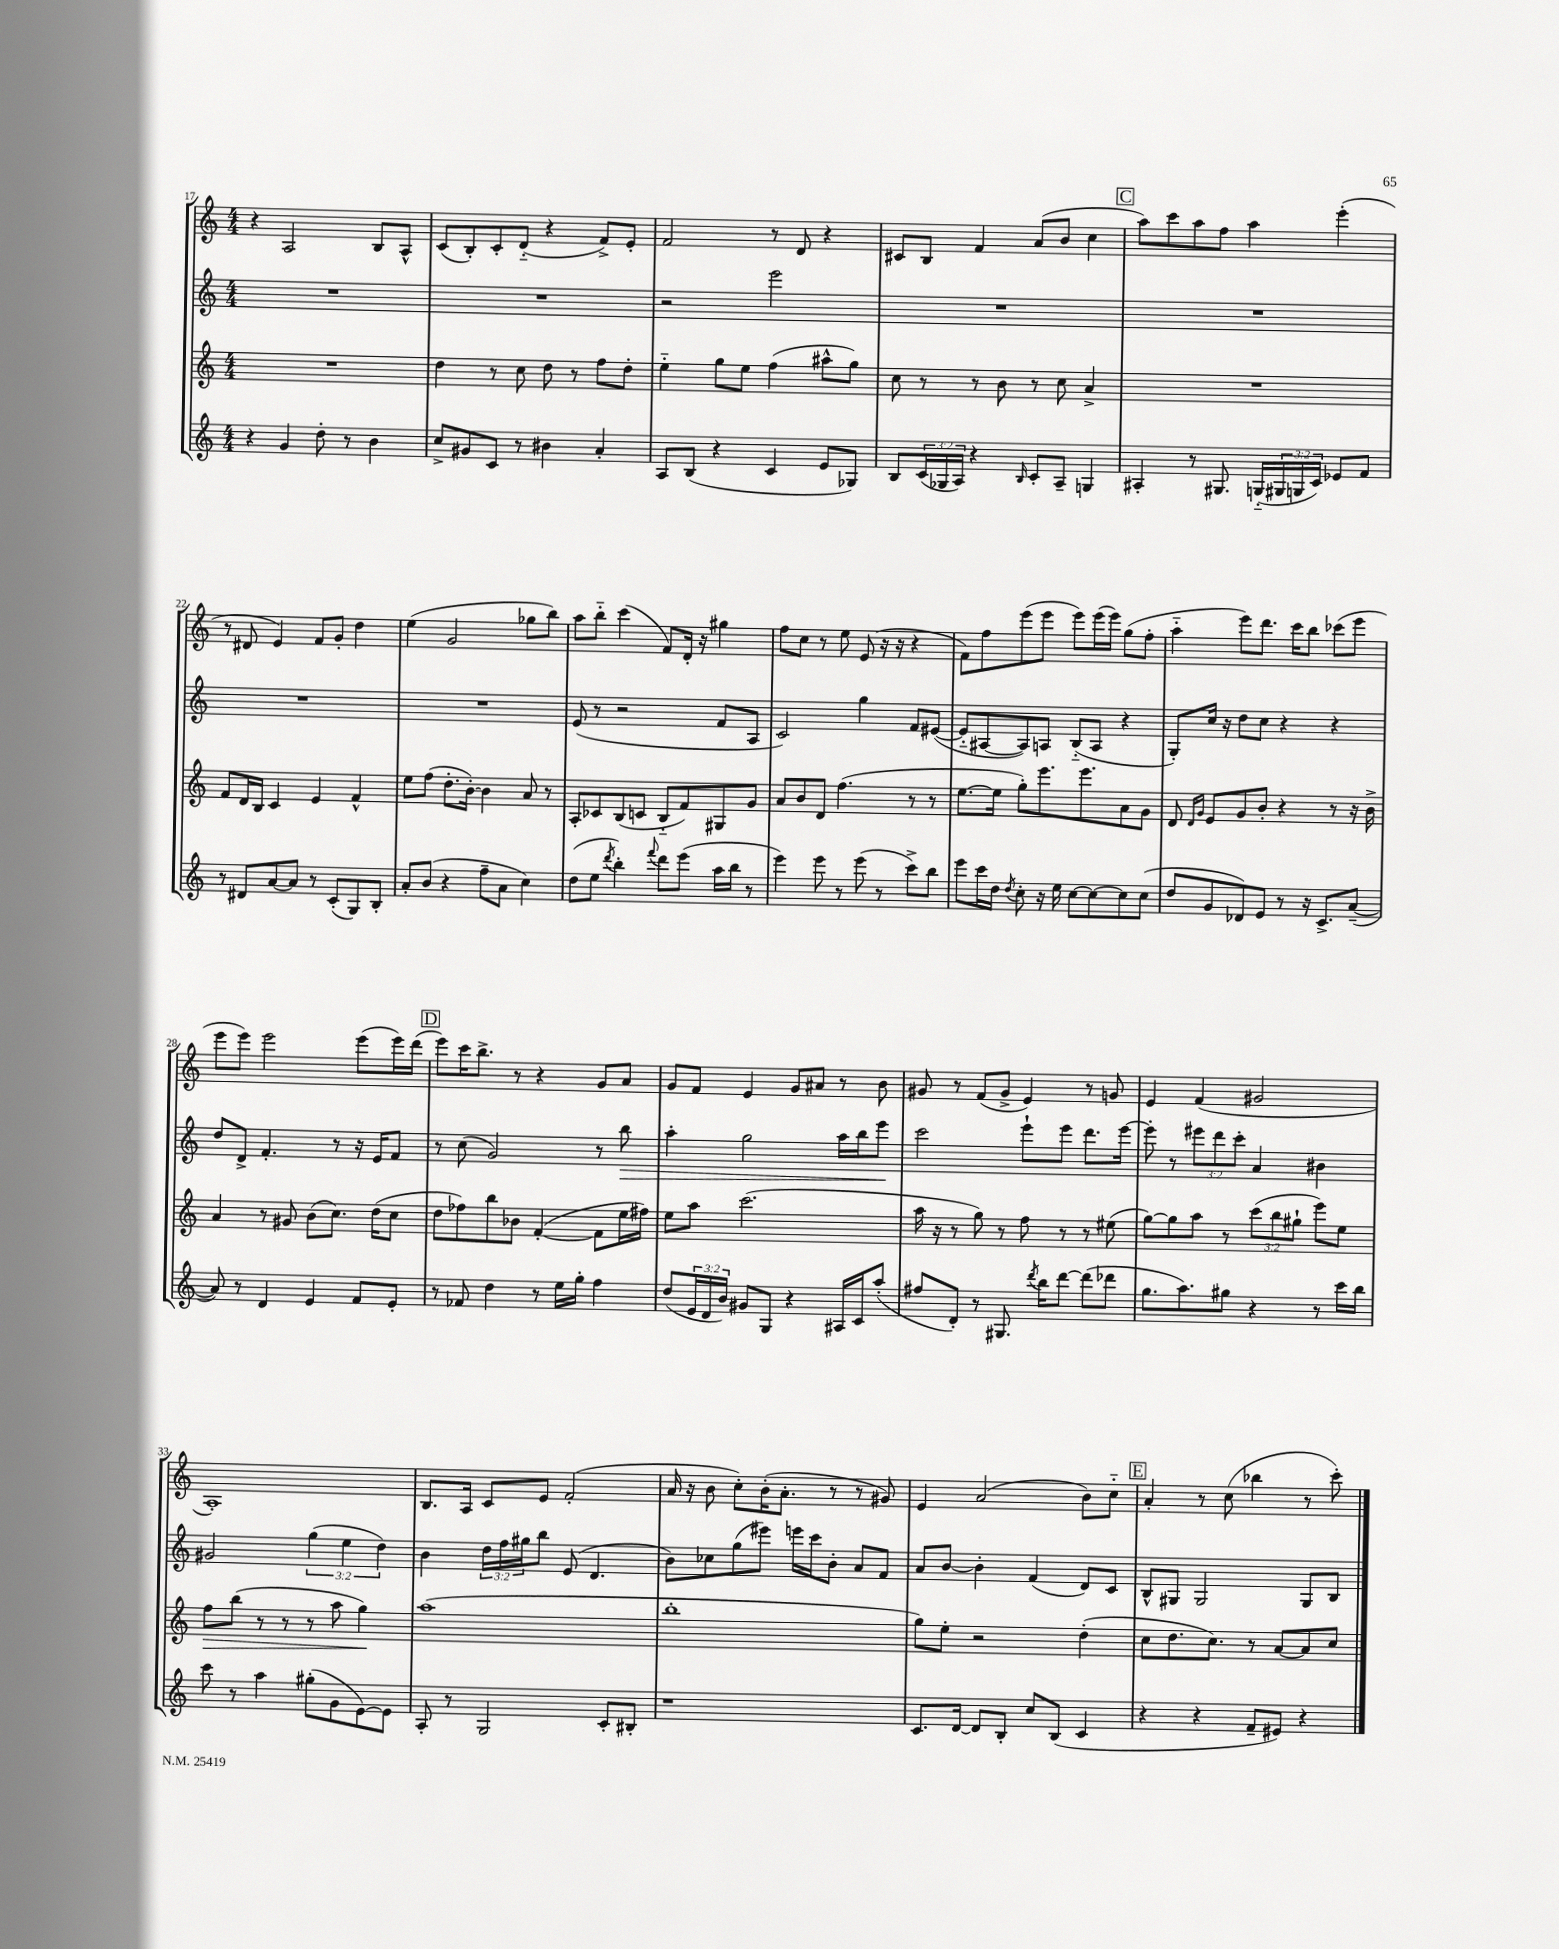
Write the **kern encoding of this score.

**kern	**kern	**dynam	**kern	**dynam	**kern
*part4	*part3	*part3	*part2	*part2	*part1
*staff4	*staff3	*staff3	*staff2	*staff2	*staff1
*clefG2	*clefG2	*	*clefG2	*	*clefG2
*k[]	*k[]	*	*k[]	*	*k[]
*M4/4	*M4/4	*	*M4/4	*	*M4/4
=17	=17	=17	=17	=17	=17
4r	1r	.	1r	.	4r
4g/	.	.	.	.	2A/
8dd'\	.	.	.	.	.
8r	.	.	.	.	.
4b\	.	.	.	.	8B/L
.	.	.	.	.	8A^^/J
=18	=18	=18	=18	=18	=18
8cc^/L	4dd\	.	1r	.	(8c/L
8g#X/	.	.	.	.	8B'/)
8c/J	8r	.	.	.	8c'/
8r	8cc\	.	.	.	(8d/J
4b#X\	8dd\	.	.	.	4r
.	8r	.	.	.	.
4a'/	8ff\L	.	.	.	8f^/L)
.	8dd'\J	.	.	.	8e'/J
=19	=19	=19	=19	=19	=19
8A/L	4ee\	.	2r	.	2f/
(8B/J	.	.	.	.	.
4r	8gg\L	.	.	.	.
.	8ee\J	.	.	.	.
4c/	(4ff\	.	2eee\	.	8r
.	.	.	.	.	8d/
8e/L	8aa#X^^\L	.	.	.	4r
8G-X/J)	8gg\J)	.	.	.	.
=20	=20	=20	=20	=20	=20
8B/L	8cc\	.	1r	.	8c#X/L
(24c/L	8r	.	.	.	8B/J
24G-X/	.	.	.	.	.
24A/JJ)	.	.	.	.	.
4r	8r	.	.	.	4f/
.	8b\	.	.	.	.
16qqB/	.	.	.	.	.
8c'/L	8r	.	.	.	(8a/L
8A~/J	8cc\	.	.	.	8b/J
4Gn/	4a^/	.	.	.	4cc\
!!LO:REH:place=s1:t=C
=21	=21	=21	=21	=21	=21
4A#X'/	1r	.	1r	.	8aa\L)
.	.	.	.	.	8ccc\
8r	.	.	.	.	8aa\
8.G#X/	.	.	.	.	8ff\J
.	.	.	.	.	4aa\
(16Gn/LL	.	.	.	.	.
24G#X/	.	.	.	.	.
24Gn/	.	.	.	.	.
24c/JJ)	.	.	.	.	.
8e-X/L	.	.	.	.	(4eee'\
8f/J	.	.	.	.	.
!!LO:LB:g=z
=22	=22	=22	=22	=22	=22
8r	8f/L	.	1r	.	8r
8d#X/L	16d/L	.	.	.	8d#X/
.	16B/JJ	.	.	.	.
[8a/	4c/	.	.	.	4e/)
8a/J]	.	.	.	.	.
8r	4e/	.	.	.	8f/L
(8c'/L	.	.	.	.	8g'/J
8G/)	4f^^/	.	.	.	4dd\
8B'/J	.	.	.	.	.
=23	=23	=23	=23	=23	=23
8a'/L	8ee\L	.	1r	.	(4ee\
(8b/J	(8ff\J	.	.	.	.
4r	8.dd'\L	.	.	.	2g/
.	[16b'\Jk)	.	.	.	.
8ff~\L	4b\]	.	.	.	.
8a\J	.	.	.	.	.
4cc\)	8a/	.	.	.	8gg-X\L
.	8r	.	.	.	8bb\J)
=24	=24	=24	=24	=24	=24
(8dd\L	8A'/L	.	(8e/	.	8aa\L
8ee\J	8c-X/	.	8r	.	8bb\J
8qddd/	.	.	.	.	.
4bb'\)	(8B/	.	2r	.	(4ccc\
.	8cn/J	.	.	.	.
8qqfff/	.	.	.	.	.
8ddd\L	8B/L	.	.	.	8f/L)
(8eee\J	8f/)	.	.	.	16d'/Jk
.	.	.	.	.	16r
16aa\LL	8G#X/	.	8f/L	.	4gg#X\
16bb\JJ	.	.	.	.	.
8r	8g/J	.	8A/J	.	.
=25	=25	=25	=25	=25	=25
4eee\)	8a/L	.	2c/)	.	8ff\L
.	8b/	.	.	.	8cc\J
8eee\	8d/J	.	.	.	8r
8r	(4.ff\	.	.	.	8ee\
(8eee\	.	.	4gg\	.	(8e/
8r	.	.	.	.	16r
.	.	.	.	.	16r
8ccc^\L)	8r	.	8f/L	.	4r
8bb\J	8r	.	([8e#X/J	.	.
=26	=26	=26	=26	=26	=26
8eee\L	[8.ee\L	.	8e#/L]	.	8f\L)
16ccc\L	.	.	[8A#X/	.	8ff\
16dd\JJ	16ee\Jk]	.	.	.	.
8qdd/	.	.	.	.	.
8cc'\	8gg'\L)	.	8A#/])	.	(8eee\
16r	8.eee\	.	8An/J	.	8eee\J
16ee\	.	.	.	.	.
[8cc\L	.	.	(8B/L	.	8eee\L)
.	8.eee\	.	.	.	.
8cc\_	.	.	8A/J	.	(16eee\L
.	.	.	.	.	16eee\JJ)
8cc\]	8a\	.	4r	.	(8gg\L
(8cc\J	8g\J	.	.	.	8ff'\J
=27	=27	=27	=27	=27	=27
8dd/L	8d/	.	8G'/L)	.	4aa\
.	16qqd/LL	.	.	.	.
.	16qqg/JJ	.	.	.	.
8g/	8e/L	.	16cc/Jk	.	.
.	.	.	16r	.	.
8d-X/)	8g/	.	8dd\L	.	8eee\L)
8e/J	8b'/J	.	8cc\J	.	8.ddd\J
8r	4r	.	4r	.	.
.	.	.	.	.	16ccc\KL
16r	.	.	.	.	8bb\J
8.c^/L	.	.	.	.	.
.	8r	.	4r	.	(8ccc-X\L
([8a~/J	16r	.	.	.	8eee\J
.	16b^\	.	.	.	.
!!LO:LB:g=z
=28	=28	=28	=28	=28	=28
8a/])	4a/	.	8dd/L	.	8eee\L
8r	.	.	8d^/J	.	8eee\J)
4d/	8r	.	4.f'/	.	2eee\
.	8g#X/	.	.	.	.
4e/	(8b\L	.	.	.	.
.	8.cc\J)	.	8r	.	.
8f/L	.	.	16r	.	(8eee\L
.	(16dd\KL	.	16e/KL	.	.
8e'/J	8cc\J	.	8f/J	.	16eee\L)
.	.	.	.	.	(16ddd\JJ
!!LO:REH:place=s1:t=D
=29	=29	=29	=29	=29	=29
8r	8dd\L	.	8r	.	8eee\L)
8f-X/	8ff-X\)	.	(8cc\	.	16ccc\K
.	.	.	.	.	8.bb^\J
4dd\	8bb\	.	2g/)	.	.
.	8b-X\J	.	.	.	8r
8r	([4f'/	.	.	.	4r
16ee\LL	.	.	.	.	.
16gg'\JJ	.	.	.	.	.
4ff\	8f\L]	.	8r	.	8g/L
!	!	!	!	!LO:HP:b	!
.	16ee\L	.	8bb\	>	8a/J
.	16ff#X\JJ)	.	.	.	.
=30	=30	=30	=30	=30	=30
(8dd/L	8ee\L	.	4aa'\	.	8g/L
24e/L	8aa\J	.	.	.	8f/J
24d/	.	.	.	.	.
24b/JJ)	.	.	.	.	.
8g#X/L	(2.ccc\	.	2gg\	.	4e/
8G/J	.	.	.	.	.
4r	.	.	.	.	8g/L
.	.	.	.	.	8a#X/J
16A#X/LL	.	.	16aa\LL	.	8r
16c/J	.	.	16bb\J	.	.
(8aa'/J	.	.	8eee\J	.	8b\
.	.	.	.	]	.
=31	=31	=31	=31	=31	=31
8ff#X/L	16aa\	.	2ccc\	.	8g#X/
.	16r	.	.	.	.
8d'/J)	8r	.	.	.	8r
8r	8gg\)	.	.	.	(8f/L
8.G#X/	8r	.	.	.	8g#^/J
.	8ff\	.	8eee`\L	.	4e/)
8qddd/	.	.	.	.	.
16bb\KL	.	.	.	.	.
[8ddd\J	8r	.	8eee\J	.	.
(8ddd\L]	8r	.	8.ddd\L	.	8r
8ddd-X\J	(8ee#X\	.	.	.	8gn/
.	.	.	[16eee\Jk	.	.
=32	=32	=32	=32	=32	=32
8.gg\L	[8gg\L)	.	8eee'\]	.	4e/
.	8gg\]	.	8r	.	.
8.aa\)	.	.	.	.	.
.	8aa\J	.	12eee#X\L	.	(4f/
.	.	.	12ddd\	.	.
8gg#X\J	8r	.	.	.	.
.	.	.	12ccc'\J	.	.
4r	(12ccc\L	.	4a/	.	2g#X/
.	12bb\	.	.	.	.
.	12gg#X`\J	.	.	.	.
8r	8eee\L)	.	4b#X\	.	.
16ccc\LL	8ee\J	.	.	.	.
16bb\JJ	.	.	.	.	.
!!LO:LB:g=z
=33	=33	=33	=33	=33	=33
!	!	!LO:HP:b	!	!	!
8ccc\	8ff\L	>	2g#X/	.	1A')
8r	(8bb\J	.	.	.	.
4aa\	8r	.	.	.	.
.	8r	.	.	.	.
(8gg#X'\L	8r	.	(6gg\	.	.
8g\	8aa\	.	.	.	.
.	.	.	6ee\	.	.
[8e\)	4gg\)	.	.	.	.
.	.	.	6dd\)	.	.
8e\J]	.	.	.	.	.
.	.	]	.	.	.
=34	=34	=34	=34	=34	=34
8A'/	(1aa	.	4b\	.	8.B/L
8r	.	.	.	.	.
.	.	.	.	.	16A/Jk
2G/	.	.	24dd\LL	.	8c/L
.	.	.	24ff\	.	.
.	.	.	24gg#X\J	.	.
.	.	.	8bb\J	.	8e/J
.	.	.	(8e/	.	(2f'/
.	.	.	4.d/	.	.
8c'/L	.	.	.	.	.
8B#X'/J	.	.	.	.	.
=35	=35	=35	=35	=35	=35
1r	1bb'	.	8b\L)	.	16a/
.	.	.	.	.	16r
.	.	.	8cc-X\	.	8b\
.	.	.	(8gg\	.	8cc'\L)
.	.	.	8eee#X\J)	.	(16b'\K
.	.	.	.	.	8.a'\J
.	.	.	16eeen\LL	.	.
.	.	.	16ccc\J	.	.
.	.	.	8b'\J	.	8r
.	.	.	8a/L	.	8r
.	.	.	8f/J	.	8g#X/)
=36	=36	=36	=36	=36	=36
8.c/L	8gg\L)	.	8a/L	.	4e/
.	8ee'\J	.	[8b/J	.	.
[16d/Jk	.	.	.	.	.
8d/L]	2r	.	4b'\]	.	(2a/
8B'/J	.	.	.	.	.
8cc/L	.	.	(4f/	.	.
(8B/J	.	.	.	.	.
4c/	(4dd'\	.	8d/L)	.	8b\L)
.	.	.	8c/J	.	8cc\J
!!LO:REH:place=s1:t=E
=37	=37	=37	=37	=37	=37
4r	8cc\L	.	8B^^/L	.	4a'/
.	8.dd\	.	8G#X/J	.	.
4r	.	.	2G#/	.	8r
.	8.cc\J)	.	.	.	.
.	.	.	.	.	(8cc\
8f~/L	8r	.	.	.	4bb-X\
8e#X/J)	[8a/L	.	.	.	.
4r	8a/]	.	8G#/L	.	8r
.	8cc/J	.	8B/J	.	8ccc'\)
==	==	==	==	==	==
*-	*-	*-	*-	*-	*-
